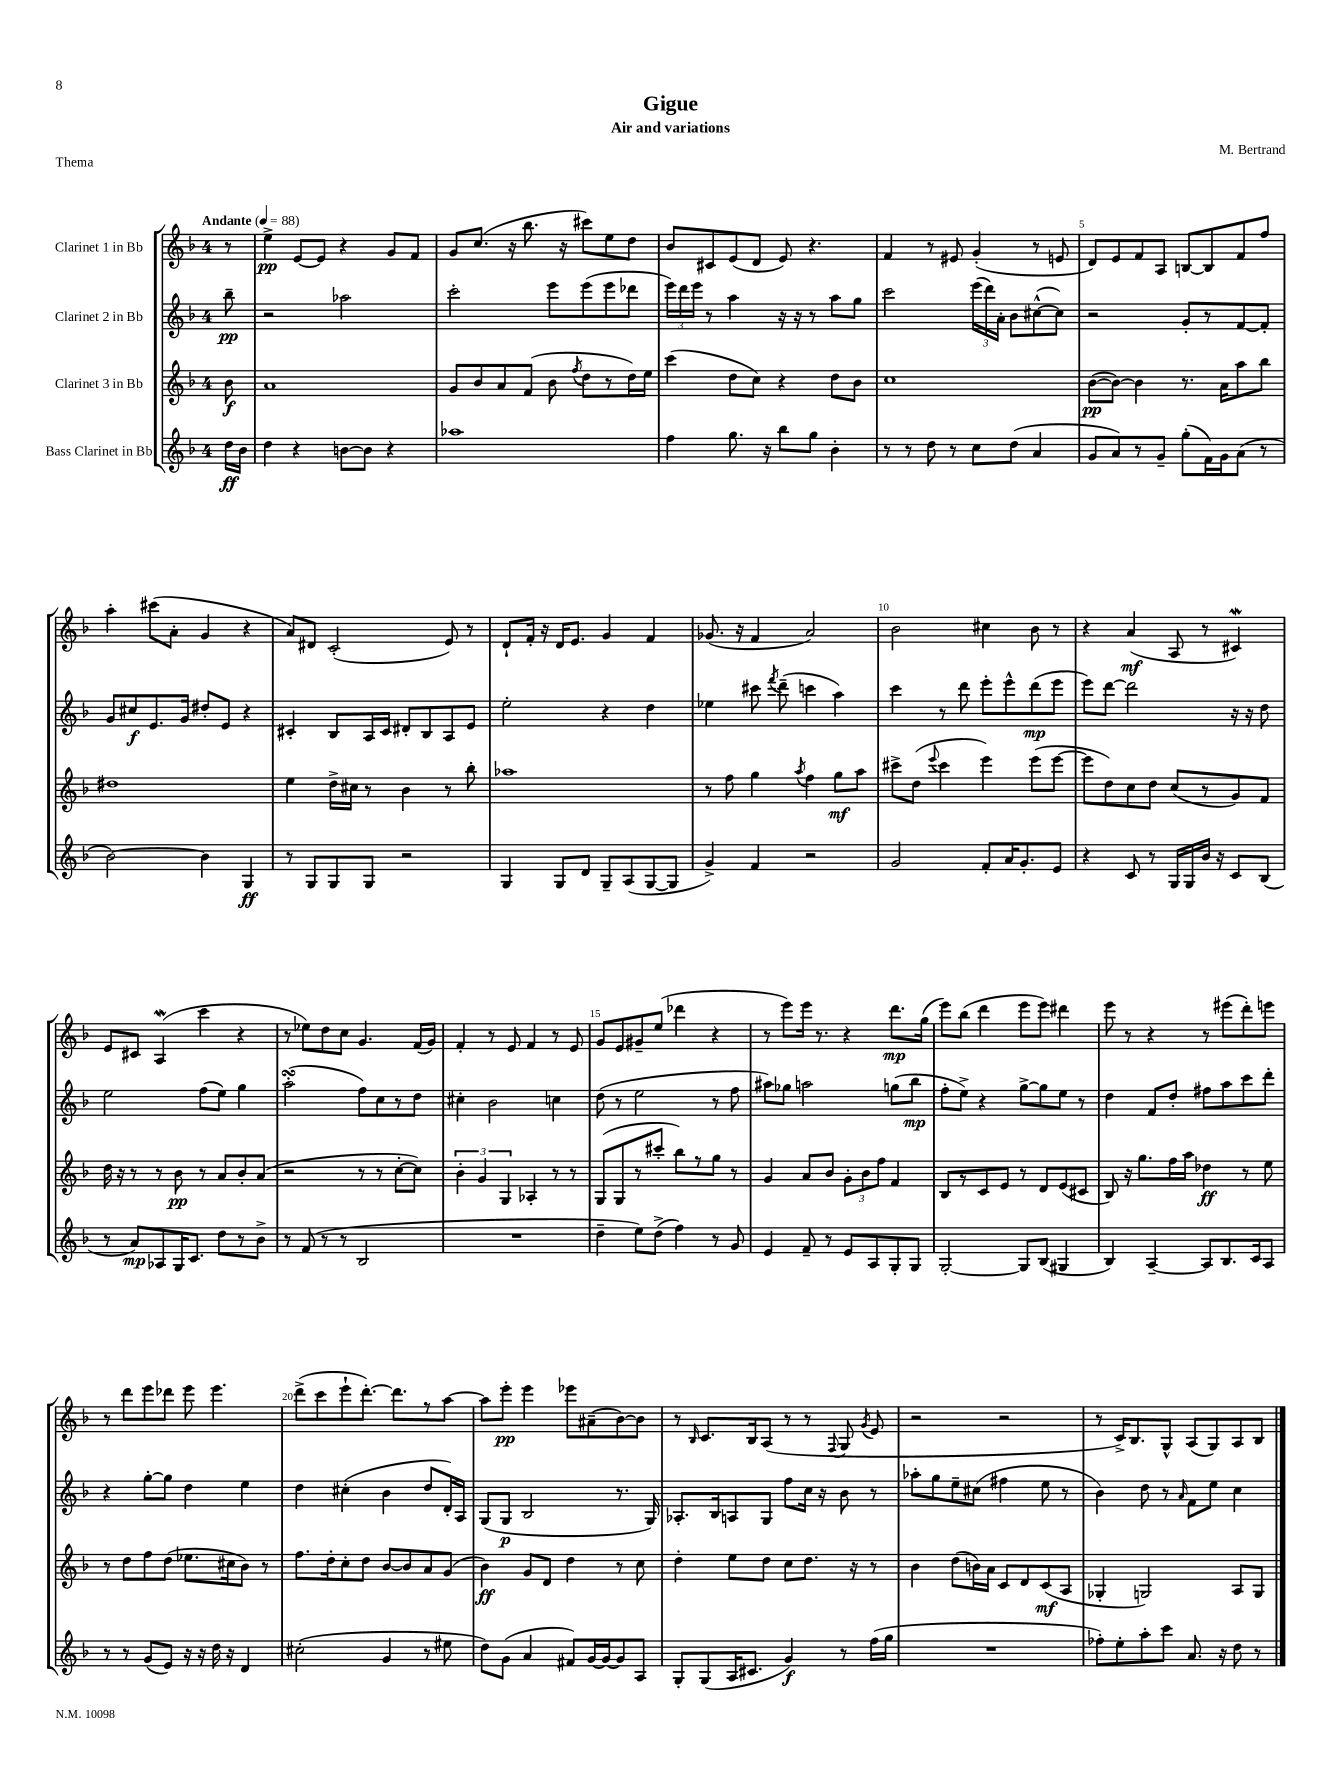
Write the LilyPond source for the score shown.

\header { title = "Gigue" composer = "M. Bertrand" subtitle = "Air and variations" piece = "Thema" }
<<
\new StaffGroup <<
\new Staff = "s0" \with { instrumentName = "Clarinet 1 in Bb" } {
    \clef treble \key f \major \once \override Staff.TimeSignature.style = #'single-digit \time 4/4 \partial 8 \tempo "Andante" 4 = 88
    \autoBeamOff r8 |
    e''4->\pp e'8[~ e'8] r4 g'8[ f'8] |
    g'8[ c''8.]( r16 bes''8. r16 cis'''8[) e''8 d''8] |
    bes'8[ cis'8 e'8( d'8] e'8) r4. |
    f'4 r8 eis'8 g'4-.( r8 e'8 |
    d'8[) e'8 f'8 a8] b8[~ b8 f'8 f''8] |
    a''4-. cis'''8[( a'8]-. g'4 r4 |
    a'8[) dis'8] c'2-.( e'8) r8 |
    d'8[-! f'16]-. r16 d'16[ e'8.] g'4 f'4 |
    ges'8.( r16 f'4 a'2) |
    bes'2 cis''4 bes'8 r8 |
    r4 a'4\mf( a8 r8 cis'4\mordent) |
    e'8[ cis'8] a4\mordent( c'''4 r4 |
    r8 ees''8[) d''8 c''8] g'4. f'16[( g'16]) |
    f'4-. r8 e'8 f'4 r8 e'8 |
    g'8[ e'8 gis'8-- e''8]( des'''4 r4 |
    r8 e'''8[) e'''16] r8. r4 d'''8.[\mp g''16]( |
    e'''8[) bes''8]( d'''4 e'''8[ e'''8]) dis'''4 |
    e'''8 r8 r4 r8 eis'''8[( d'''8-.) e'''8] |
    r8 d'''8[ e'''8 des'''8] e'''8 e'''4. |
    d'''8[->( c'''8 e'''8-! d'''8.]~-.) d'''8.[ r8 a''8]~ |
    a''8[ e'''8]-.\pp e'''4 ees'''8[ ais'8--( bes'8~) bes'8] |
    r8 \grace { bes16 } c'8.[ bes16 a8]( r8 r8 \appoggiatura { f8 } g8 \acciaccatura { g'8 } e'8 |
    r2 r2 |
    r8 c'16[->) bes8. g8]-^ a8[( g8) a8 bes8] \bar "|." |
}
\new Staff = "s1" \with { instrumentName = "Clarinet 2 in Bb" } {
    \clef treble \key f \major \once \override Staff.TimeSignature.style = #'single-digit \time 4/4 \partial 8
    \autoBeamOff bes''8--\pp |
    r2 aes''2 |
    c'''2-. e'''8[ e'''8( e'''8 des'''8] |
    \tuplet 3/2 { e'''16[) d'''16 e'''16] } r8 a''4 r16 r16 r8 a''8[ g''8] |
    c'''2 \tuplet 3/2 { e'''16[( d'''16) a'16]-. } bes'8[ cis''8~-^( cis''8]) |
    r2 g'8[-. r8 f'8~ f'8]-. |
    g'8[ cis''8\f e'8. g'16] dis''8[-. e'8] r4 |
    cis'4-. bes8[ a16 cis'16] dis'8[-. bes8 a8 e'8] |
    e''2-. r4 d''4 |
    ees''4 cis'''8 \acciaccatura { f'''8 } d'''8--( c'''4 a''4) |
    c'''4 r8 d'''8 e'''8[-. e'''8-^ d'''8\mp( e'''8] |
    e'''8[) d'''8]~ d'''2 r16 r16 d''8 |
    e''2 f''8[( e''8]) g''4 |
    a''2-.\turn( f''8[) c''8 r8 d''8] |
    cis''4-. bes'2 c''4 |
    d''8( r8 e''2 r8 f''8 |
    ais''8[) ges''8] a''2 g''8[( bes''8]\mp |
    f''8[-. e''8]->) r4 g''8[~-> g''8 e''8] r8 |
    d''4 f'8[ d''8]-. fis''8[ a''8 c'''8 d'''8]-. |
    r4 g''8[~-. g''8] d''4 e''4 |
    d''4 cis''4-.( bes'4 d''8[ d'16-.) a16] |
    g8[( g8]\p bes2 r8. g16) |
    aes8.[-. bes16 a8 g8] f''8[ c''16] r16 bes'8 r8 |
    aes''8[-. g''8 e''8-- cis''8]( fis''4 e''8 r8 |
    bes'4) d''8 r8 \grace { a'16 } f'8[ e''8] c''4 \bar "|." |
}
\new Staff = "s2" \with { instrumentName = "Clarinet 3 in Bb" } {
    \clef treble \key f \major \once \override Staff.TimeSignature.style = #'single-digit \time 4/4 \partial 8
    \autoBeamOff bes'8\f |
    a'1 |
    g'8[ bes'8 a'8 f'8]( bes'8 \acciaccatura { f''8 } d''8[ r8 d''16) e''16] |
    c'''4( d''8[ c''8]) r4 d''8[ bes'8] |
    c''1 |
    bes'8[~\pp( bes'8]~) bes'4 r8. a'16[ a''8 bes''8] |
    dis''1 |
    e''4 d''16[-> cis''16] r8 bes'4 r8 bes''8-. |
    aes''1 |
    r8 f''8 g''4 \acciaccatura { a''8 } f''4 g''8[\mf a''8] |
    cis'''8[-> d''8]( \appoggiatura { e'''8 } cis'''4 e'''4) e'''8[( e'''8]~ |
    e'''8[ d''8) c''8 d''8] c''8[( r8 g'8) f'8] |
    d''16 r16 r8 r8 bes'8\pp r8 a'8[ bes'8-. a'8]( |
    r2 r8 r8 c''8[~-. c''8]) |
    \tuplet 3/2 { bes'4-. g'4 g4 } aes4-. r8 r8 |
    g8[( g8 r8 cis'''8]-. bes''8[) r8 g''8] r8 |
    g'4 a'8[ bes'8] \tuplet 3/2 { g'8[-. bes'8 f''8] } f'4 |
    bes8[ r8 c'8 e'8] r8 d'8[ e'8( cis'8] |
    bes8) r16 g''8.[ f''16 a''16] des''4\ff r8 e''8 |
    r8 d''8[ f''8 d''8]( ees''8.[ cis''16 bes'8]) r8 |
    f''8.[ d''16-. c''8-. d''8] bes'8[~ bes'8 a'8 g'8]( |
    bes'4\ff) g'8[ d'8] d''4 r8 c''8 |
    d''4-. e''8[ d''8] c''8[ d''8.] r16 r8 |
    bes'4 d''8[( b'16) a'16] c'8[ d'8 c'8\mf( a8] |
    ges4-. g2) a8[ g8] \bar "|." |
}
\new Staff = "s3" \with { instrumentName = "Bass Clarinet in Bb" } {
    \clef treble \key f \major \once \override Staff.TimeSignature.style = #'single-digit \time 4/4 \partial 8
    \autoBeamOff d''16[\ff bes'16] |
    d''4 r4 b'8[~ b'8] r4 |
    aes''1 |
    f''4 g''8. r16 bes''8[ g''8] bes'4-. |
    r8 r8 d''8 r8 c''8[ d''8]( a'4 |
    g'8[ a'8) r8 g'8]-- g''8[-.( f'16) g'16 a'8]( r8 |
    bes'2~) bes'4 g4\ff |
    r8 g8[ g8 g8] r2 |
    g4 g8[ d'8] g8[-- a8( g8~ g8] |
    g'4->) f'4 r2 |
    g'2 f'8[-. a'16 g'8.-. e'8] |
    r4 c'8 r8 g16[ g16 bes'16] r16 c'8[ bes8]( |
    r8 a'8[\mp) aes8 g16 c'8.] d''8[ r8 bes'8]-> |
    r8 f'8( r8 r8 bes2 |
    R1 |
    d''4-- e''8[) d''8]->( f''4) r8 g'8 |
    e'4 f'8-- r8 e'8[ a8 g8-. g8] |
    g2~-. g8[ bes8]( gis4 |
    bes4) a4~-- a8[ bes8. c'16 a8] |
    r8 r8 g'8[( e'8]) r16 r16 d''16 r16 d'4 |
    cis''2-.( g'4 r8 eis''8 |
    d''8[) g'8]( a'4 fis'8[) g'16~ g'16~ g'8 a8] |
    g8[-. g8( a16 cis'8.] g'4\f) r8 f''16[( g''16] |
    R1 |
    fes''8[-.) e''8-. a''8-. c'''8] a'8. r16 d''8 r8 \bar "|." |
}
>>
>>
\layout { \context { \Score \override BarNumber.break-visibility = ##(#f #t #t) barNumberVisibility = #(every-nth-bar-number-visible 5) } }
